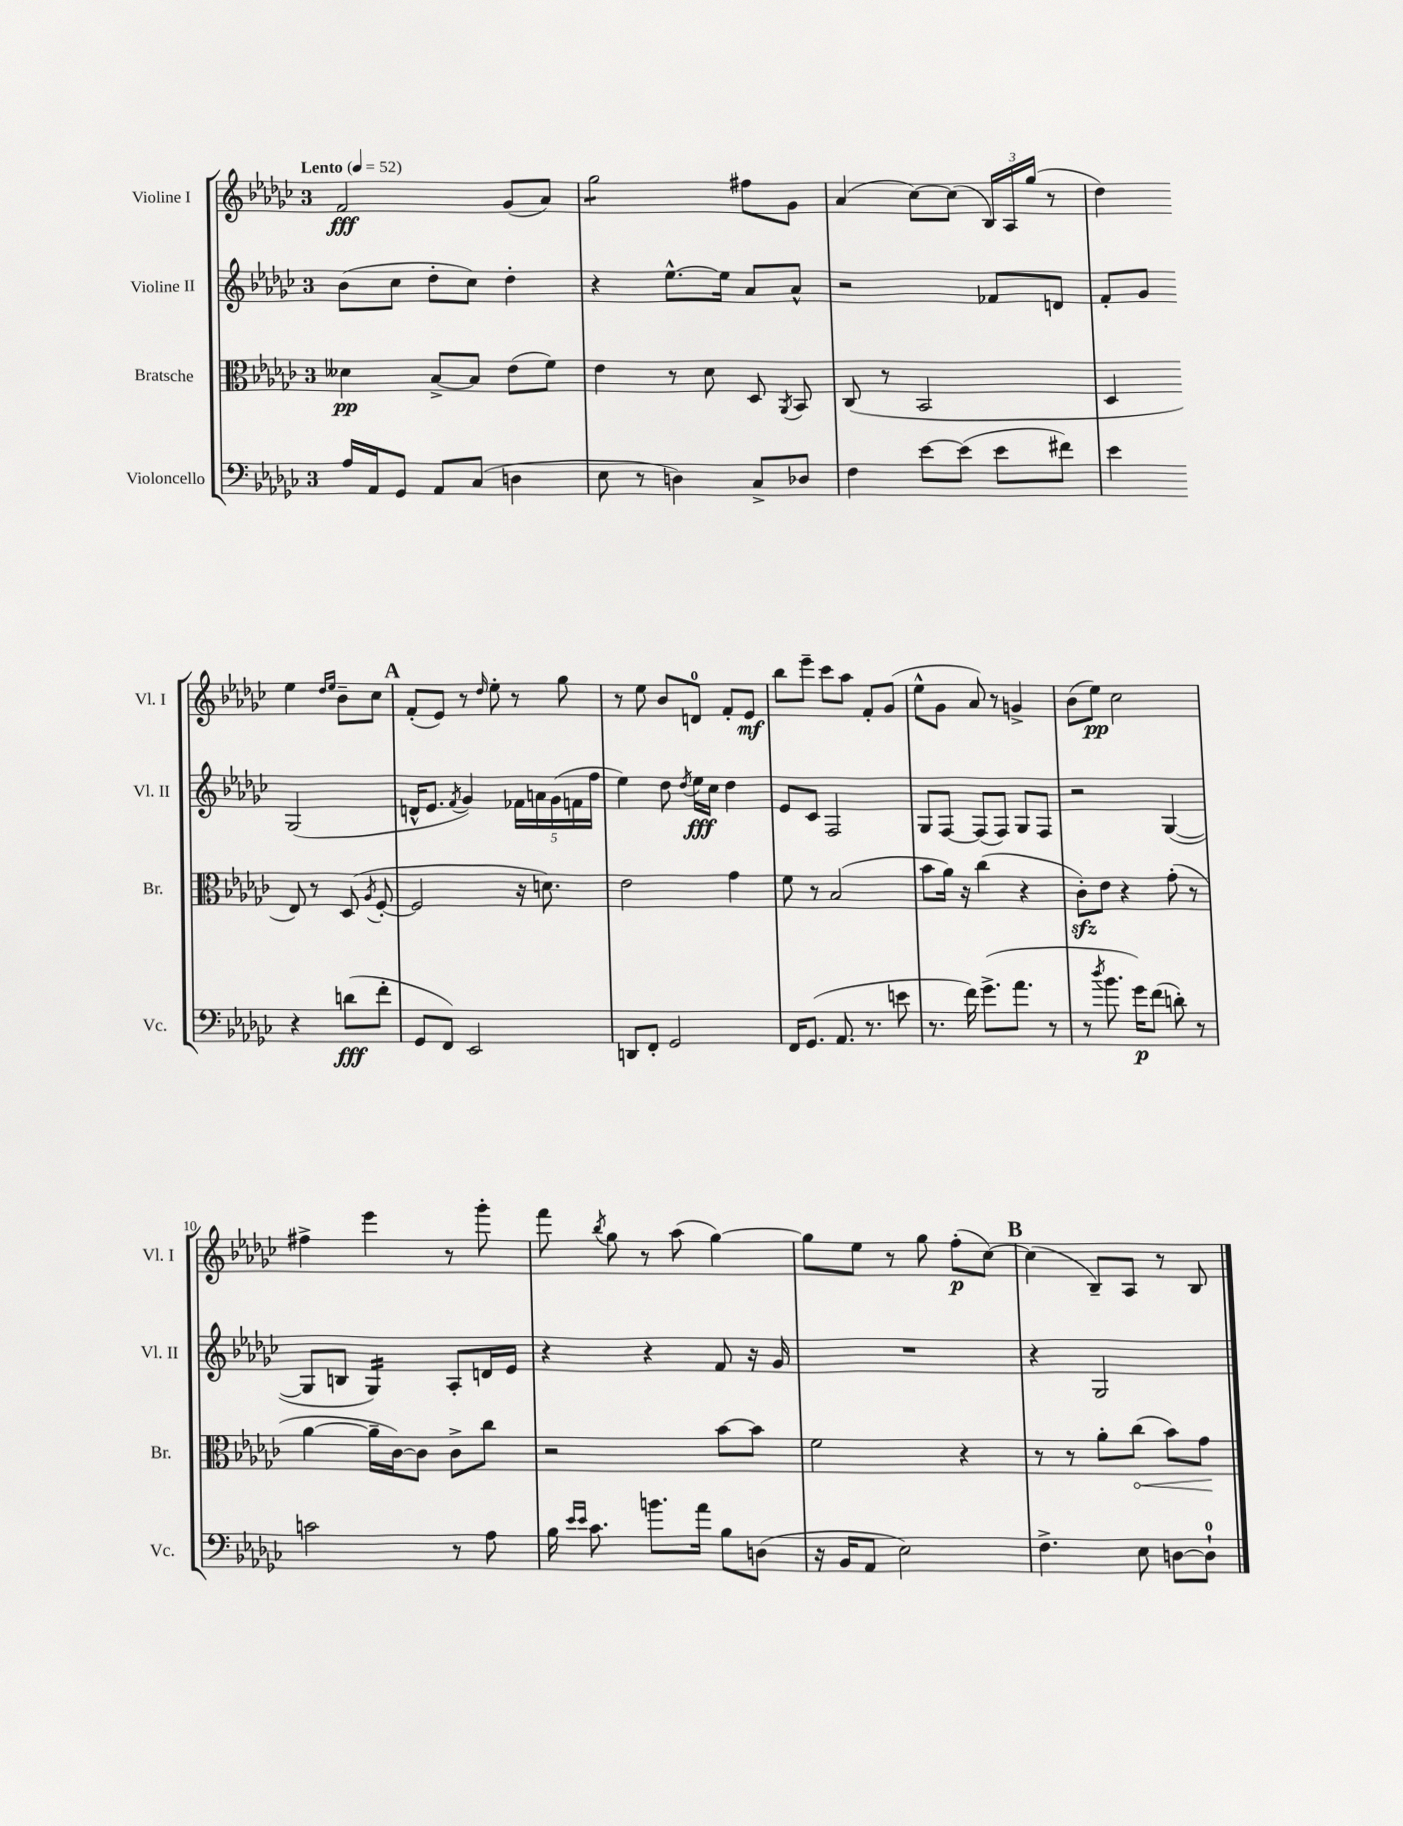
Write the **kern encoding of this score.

**kern	**kern	**kern	**kern
*staff4	*staff3	*staff2	*staff1
*clefF4	*clefC3	*clefG2	*clefG2
*k[b-e-a-d-g-c-]	*k[b-e-a-d-g-c-]	*k[b-e-a-d-g-c-]	*k[b-e-a-d-g-c-]
*M3/4	*M3/4	*M3/4	*M3/4
*MM52	*MM52	*MM52	*MM52
16A-/LL	4d--\	(8b-\L	2f/
16AA-/J	.	.	.
8GG-/J	.	8cc-\J	.
8AA-/L	[8B-^/L	8dd-'\L	.
(8C-/J	8B-/]J	8cc-\J)	.
4D\	(8e-\L	4dd-'\	(8g-/L
.	8f\J)	.	8a-/J)
=	=	=	=
8E-\	4e-\	4r	2gg-\
8r	.	.	.
4D\)	8r	[8.ee-^^\L	.
.	8d-\	.	.
.	.	16ee-\]Jk	.
8C-^/L	8D-/	8a-/L	8ff#\L
.	8qAA-/	.	.
8D-/J	8BB-/	8a-^^/J	8g-\J
=	=	=	=
4F\	(8C-/	2r	(4a-/
.	8r	.	.
[8e-\L	2BB-/	.	[8cc-\L)
(8e-\]J	.	.	(8cc-\]J
8e-\L	.	8f-/L	24B-/LL)
.	.	.	24A-/
.	.	.	(24gg-/JJ
8f#\J)	.	8d/J	8r
=	=	=	=
4e-\	4D-/	8f'/L	4dd-\)
.	.	8g-/J	.
4r	8E-/)	(2G-/	4ee-\
.	8r	.	.
.	.	.	16qqdd-/LL
.	.	.	16qqee-/JJ
(8d\L	(8D-/	.	8b-~\L
.	8qA-/	.	.
8f'\J	[8F'/	.	8cc-\J
=	=	=	=
8GG-/L	2F/]	16d^^/LK	(8f'/L
.	.	8.e-/J	.
8FF/J)	.	.	8e-/J)
.	.	8qf/	.
2EE-/	.	4g-/)	8r
.	.	.	16qqdd-/
.	.	.	8ee-'\
.	16r	20f-\LL	8r
.	.	20a\	.
.	8.d\)	.	.
.	.	(20g-\	.
.	.	.	8gg-\
.	.	20f\	.
.	.	20ff\JJ	.
=	=	=	=
8DD/L	2e-\	4ee-\)	8r
8FF'/J	.	.	8ee-\
2GG-/	.	8dd-\	8b-/L
.	.	8qdd-/	.
.	.	16ee-\LL	8d/J
.	.	16cc-\JJ	.
.	4g-\	4dd-\	8f'/L
.	.	.	8e-/J
=	=	=	=
16FF/LK	8f\	8e-/L	8bb-\L
(8.GG-/J	.	.	.
.	8r	8c-/J	8eee-~\J
8.AA-/	(2B-/	2F/	8ccc-\L
.	.	.	8aa-\J
8.r	.	.	.
.	.	.	8f'/L
8e\	.	.	(8g-/J
=	=	=	=
8.r	8b-\L	8G-/L	8ee-^^\L
.	16a-\Jk)	[8F/J	8g-\J
16f\)	16r	.	.
(8.g-^\L	(4cc-\	(8F/]L	8a-/)
.	.	8F/J)	8r
8.a-\J	.	.	.
.	4r	8G-/L	4g^/
8r	.	8F/J	.
=	=	=	=
8r	8c-'\L)	2r	(8b-\L
8qdd-/	.	.	.
8.b-\	8e-\J	.	8ee-\J)
.	4r	.	2cc-\
16g-\LK)	.	.	.
(8f\J	.	.	.
8d'\)	(8g-'\	([4G-/	.
8r	8r	.	.
=	=	=	=
2c\	[4a-\	8G-/]L	4ff#^\
.	.	8B/J	.
.	16a-~\]LL	4G-/)	4eee-\
.	[16c-\J)	.	.
.	8c-\]J	.	.
8r	8c-^\L	8A-'/L	8r
8A-\	8cc-\J	16d/L	8ggg-'\
.	.	16e-/JJ	.
=	=	=	=
16B-\	2r	4r	8fff\
16qqe-/LL	.	.	.
16qqe-/JJ	.	.	.
8.c-\	.	.	.
.	.	.	8qbb-/
.	.	.	8gg-\
8.b\L	.	4r	8r
.	.	.	(8aa-\
16a-\Jk	.	.	.
8B-\L	[8b-\L	8f/	[4gg-\)
(8D\J	8b-\]J	16r	.
.	.	16g-/	.
=	=	=	=
16r	2f\	2.r	8gg-\]L
16BB-/LK	.	.	.
8AA-/J	.	.	8ee-\J
2E-\)	.	.	8r
.	.	.	8gg-\
.	4r	.	(8ff'\L
.	.	.	[8cc-\J)
=	=	=	=
4.F^\	8r	4r	(4cc-\]
.	8r	.	.
.	8a-'\L	2G-/	8B-~/L)
8E-\	(8cc-\J	.	8A-/J
[8D\L	8b-\L)	.	8r
8D`\]J	8g-\J	.	8B-/
==	==	==	==
*-	*-	*-	*-
